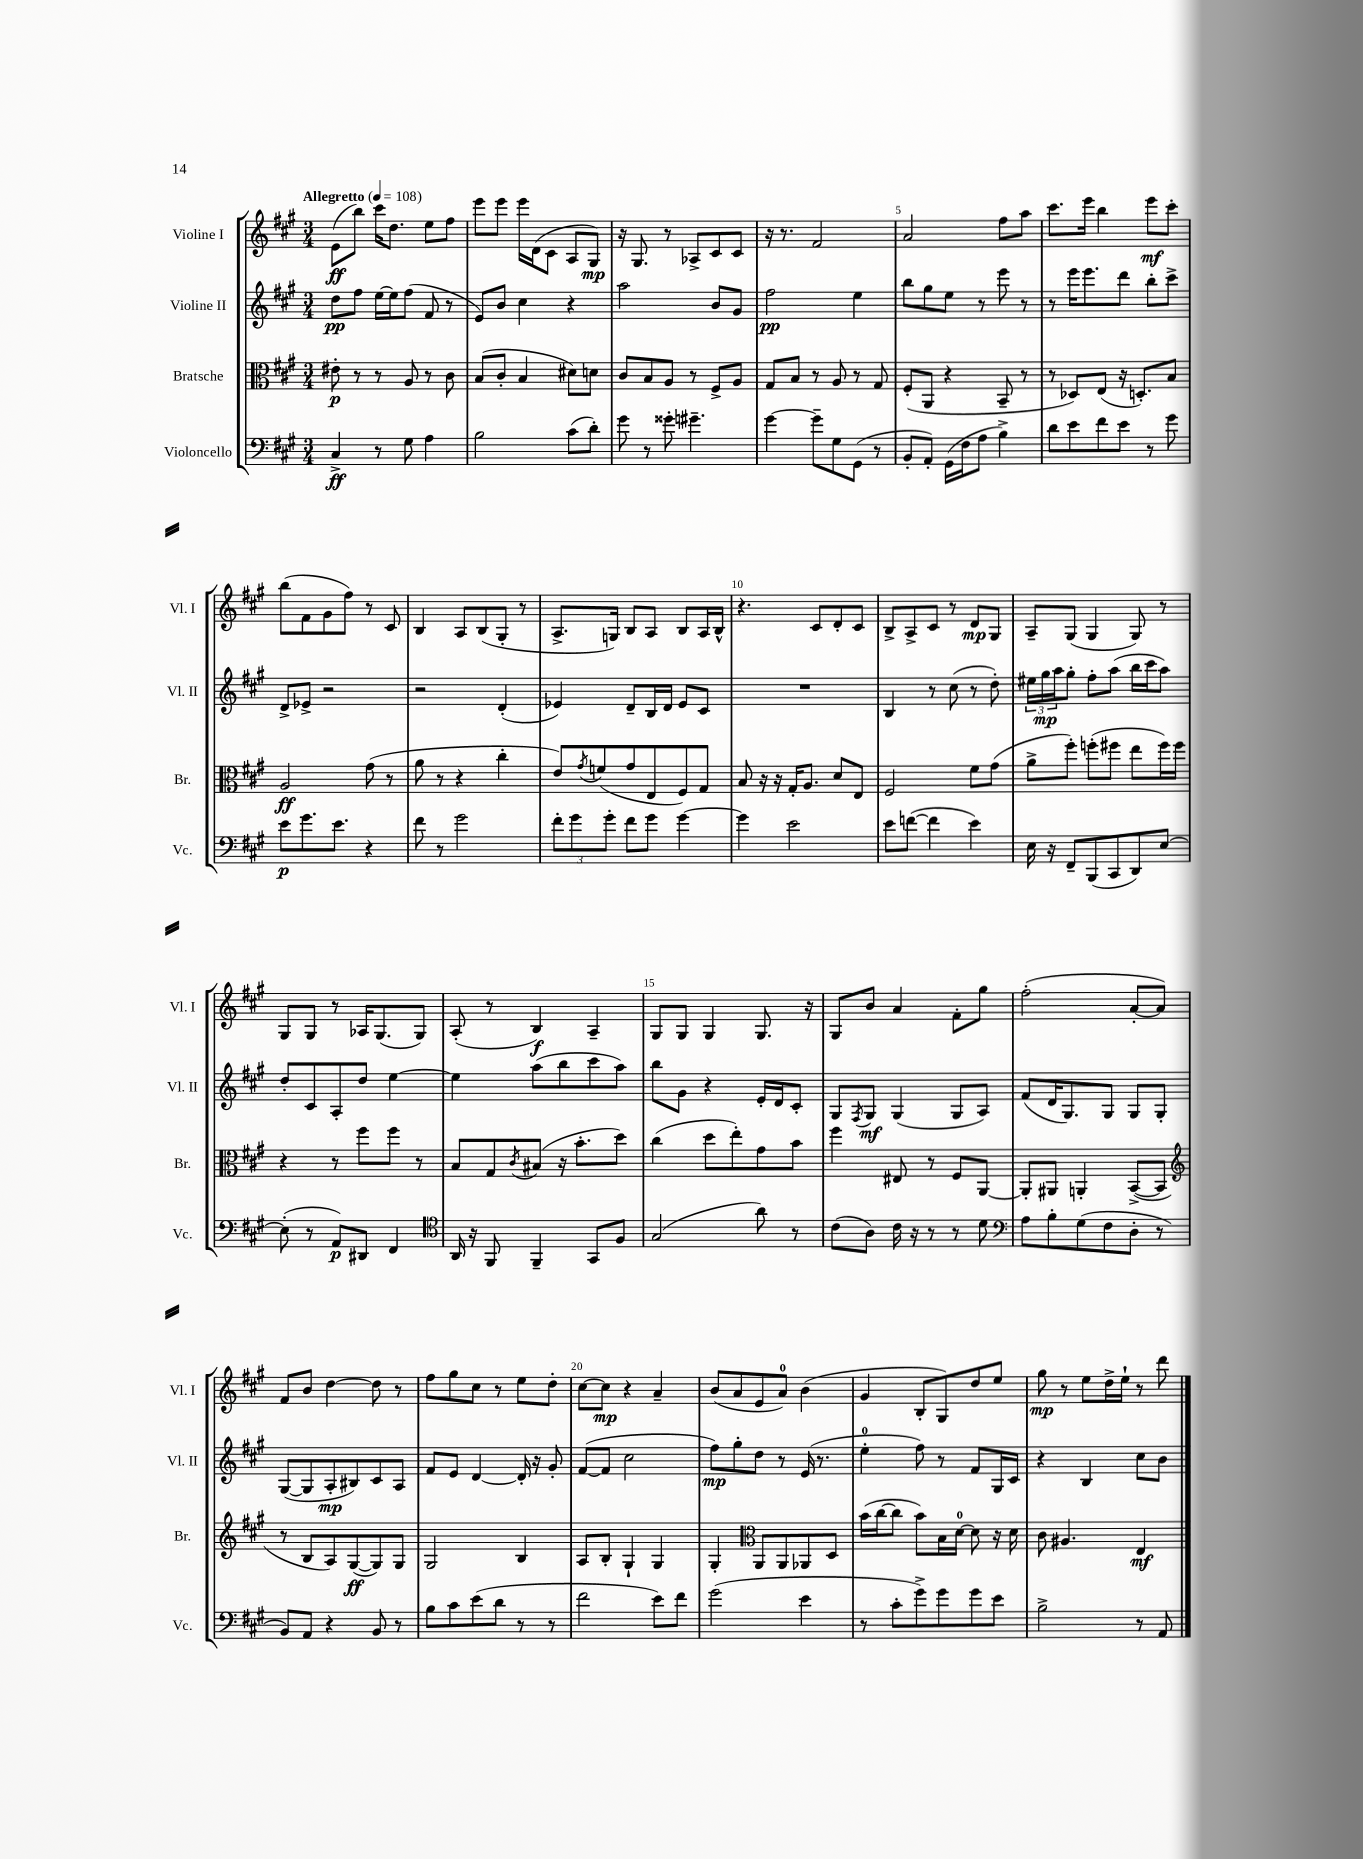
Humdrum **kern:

**kern	**kern	**kern	**kern
*staff4	*staff3	*staff2	*staff1
*clefF4	*clefC3	*clefG2	*clefG2
*k[f#c#g#]	*k[f#c#g#]	*k[f#c#g#]	*k[f#c#g#]
*M3/4	*M3/4	*M3/4	*M3/4
*MM108	*MM108	*MM108	*MM108
4C#^	8e#'	8dd	(8e
.	8r	8ff#	8bb)
8r	8r	[16ee	16ccc#
.	.	16ee]	8.dd
8G#	8A	(8ff#	.
4A	8r	8f#	8ee
.	8c#	8r	8ff#
=	=	=	=
2B	(8B	8e)	8eee
.	8c#'	8b	8eee
.	4B	4cc#	16eee
.	.	.	(16d
.	.	.	8c#
(8c#	8d#)	4r	8A
8d')	8d	.	8G#)
=	=	=	=
8g#	8c#	2aa	16r
.	.	.	8.G#
8r	8B	.	.
8g##'	8A	.	8r
4.g#~	8r	.	8A-^
.	8F#^	8b	8c#
.	8A	8g#	8c#
=	=	=	=
[4g#	8G#	2ff#	16r
.	.	.	8.r
.	8B	.	.
8g#~]	8r	.	2f#
8G#	8A	.	.
(8GG#	8r	4ee	.
8r	8G#	.	.
=	=	=	=
8BB'	(8F#'	8bb	2a
8AA')	8AA	8gg#	.
(16GG#	4r	8ee	.
16F#	.	.	.
8A	.	8r	.
4B^)	8BB~	8eee	8ff#
.	8r	8r	8aa
=	=	=	=
8d	8r	8r	8.ccc#
8e	8D-)	16eee	.
.	.	8.eee	16eee
8f#	(8E	.	4bb
8e	16r	8ddd	.
.	8.D')	.	.
8r	.	8bb'	8eee
8g#	8B	8ccc#^	8ccc#'
=	=	=	=
8e	2A	8d^	(8bb
8.g#	.	8e-^	8f#
.	.	2r	8g#
8.e	.	.	.
.	.	.	8ff#)
4r	(8g#	.	8r
.	8r	.	8c#
=	=	=	=
8f#	8a	2r	4B
8r	8r	.	.
2g#	4r	.	8A
.	.	.	(8B
.	4cc#'	(4d'	8G#'
.	.	.	8r
=	=	=	=
12f#'	8e)	4e-)	8.A^
12g#	.	.	.
.	8qg#	.	.
.	(8f	.	.
12g#'	.	.	.
.	.	.	16G)
8f#	8g#	8d~	8B
8g#	8E	16B	8A
.	.	16d	.
[4g#	8F#)	8e-	8B
.	8G#	8c#	16A
.	.	.	16B^^
=	=	=	=
4g#]	8B	2.r	4.r
.	16r	.	.
.	16r	.	.
2e	16G#'	.	.
.	8.A	.	.
.	.	.	8c#
.	8d	.	8d'
.	8E	.	8c#
=	=	=	=
8e	2F#	4B	8B^
([8f	.	.	8A^
4f]	.	8r	8c#
.	.	(8cc#	8r
4e)	8f#	8r	8d
.	(8g#	8dd')	8G#
=	=	=	=
16E	8a^	24ee#	8A~
.	.	24gg#	.
16r	.	.	.
.	.	24aa	.
8FF#~	8ff#')	8gg#'	(8G#
(8BBB	(8ff'	8ff#'	4G#
8CC#	8ff#	(8aa	.
8DD)	8ee	16bb	8G#)
.	.	16ccc#	.
[8E	16ff#)	8aa)	8r
.	16ff#	.	.
=	=	=	=
(8E']	4r	8dd'	8G#
8r	.	8c#	8G#
8AA)	8r	8A'	8r
8DD#	8ff#	8dd	16A-
.	.	.	(8.G#
4FF#	8ff#	[4ee	.
.	8r	.	8G#)
=	=	=	=
*clefC4	*	*	*
16AA	8B	4ee]	(8A'
16r	.	.	.
8FF#	8G#	.	8r
.	8qc#	.	.
4FF#~	(8B#	(8aa	4B)
.	16r	8bb	.
.	8.b'	.	.
8GG#	.	8ccc#	4A~
8F#	8dd)	8aa)	.
=	=	=	=
(2G#	(4cc#	8bb	8G#
.	.	8g#	8G#
.	8dd	4r	4G#
.	8ee')	.	.
8a)	8g#	16e'	8.G#
.	.	16d	.
8r	8b	8c#'	.
.	.	.	16r
=	=	=	=
(8c#	4ff#	8G#	8G#
.	.	8qF#	.
8A)	.	8G#	8b
16c#	8E#	(4G#	4a
16r	.	.	.
8r	8r	.	.
8r	8F#	8G#	8f#'
8d	[8AA	8A)	8gg#
=	=	=	=
*clefF4	*	*	*
8A	8AA']	(8f#	(2ff#'
8B'	8AA#	16d	.
.	.	8.G#)	.
(8G#	4AA'	.	.
8F#	.	8G#	.
8D'	([8BB^	8G#	[8a'
8r	8BB]	8G#'	8a])
=	=	=	=
*	*clefG2	*	*
8BB)	8r	([8G#	8f#
8AA	8B	8G#]	8b
4r	8A)	8A'	[4dd
.	([8G#	8B#)	.
8BB	8G#])	8c#	8dd]
8r	8G#	8A	8r
=	=	=	=
8B	2G#	8f#	8ff#
8c#	.	8e	8gg#
(8e	.	[4d	8cc#
8d	.	.	8r
8r	4B	16d']	8ee
.	.	16r	.
8r	.	8g#'	8dd'
=	=	=	=
2f#	8A	([8f#	[8cc#
.	8B'	8f#]	8cc#]
.	4G#`	2cc#	4r
8e)	4G#	.	4a~
8f#	.	.	.
=	=	=	=
(2g#	4G#'	8ff#)	(8b
.	.	8gg#'	8a
*	*clefC3	*	*
.	8AA	8dd	8e
.	8AA	8r	8a)
4e	8AA-	(16e	(4b
.	.	8.r	.
.	8D	.	.
=	=	=	=
8r	(16b	4ee'	4g#
.	[16cc#	.	.
8c#'	8cc#]	.	.
8g#^)	8b)	8ff#)	8B'
8g#	16B	8r	8G#)
.	[16d	.	.
8g#	8d]	8f#	8dd
8e	16r	16G#	8ee
.	16d	16c#	.
=	=	=	=
2B^	8c#	4r	8gg#
.	4.A#	.	8r
.	.	4B	8ee
.	.	.	16dd^
.	.	.	16ee`
8r	4E	8cc#	8r
8AA	.	8b	8ddd
==	==	==	==
*-	*-	*-	*-
